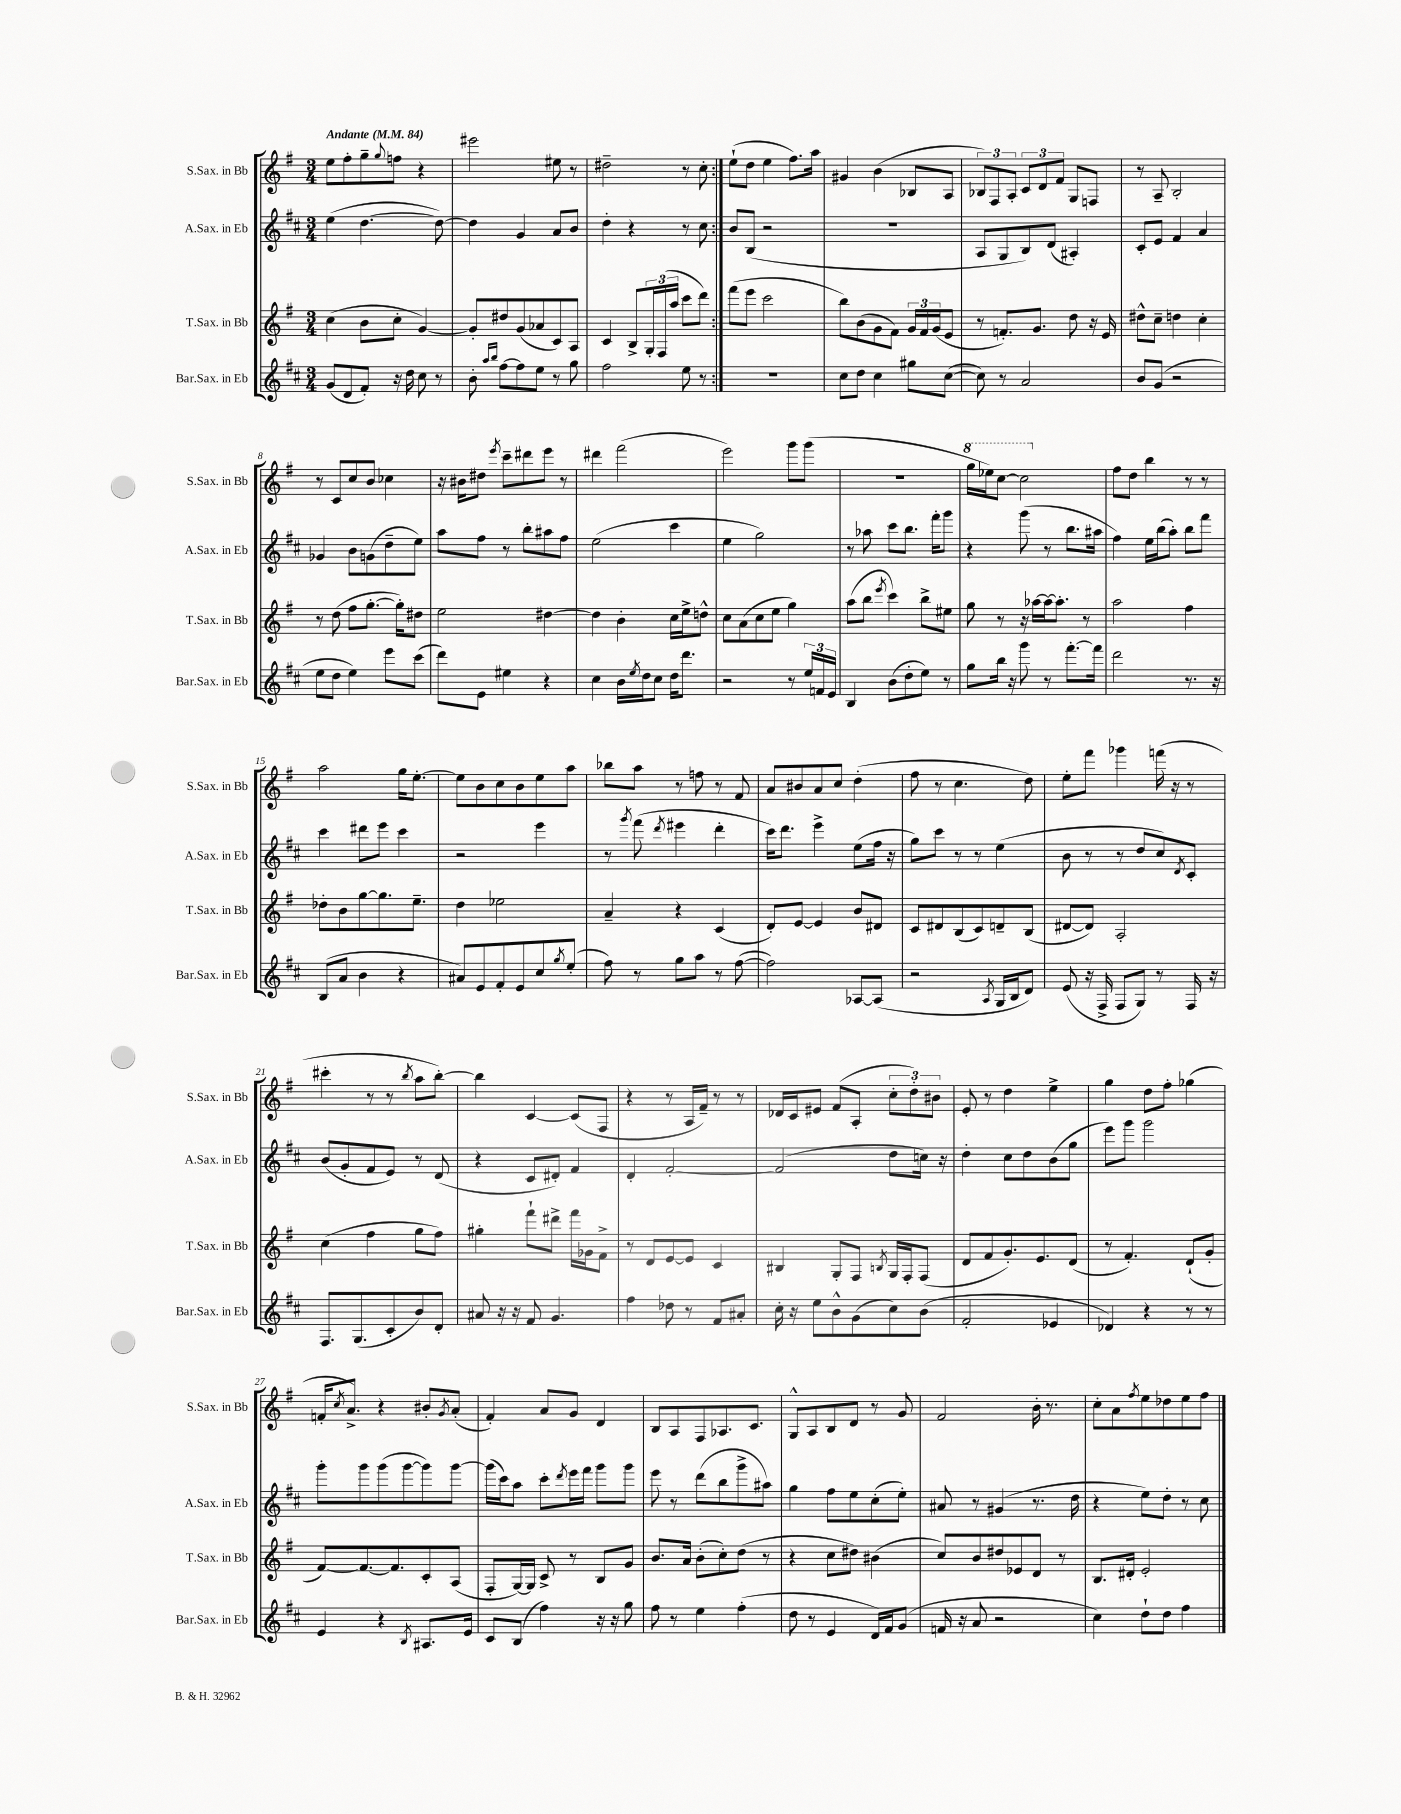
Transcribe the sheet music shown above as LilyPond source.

<<
\new StaffGroup <<
\new Staff = "s0" \with { instrumentName = "S.Sax. in Bb" shortInstrumentName = "S.Sax. in Bb" } {
    \clef treble \key g \major \numericTimeSignature \time 3/4 \tempo "Andante" 4 = 84
    \repeat volta 2 { e''8 fis''8-. g''8-- \appoggiatura { g''8 } f''8 r4 |
    eis'''2 eis''8 r8 |
    dis''2-- r8 c''8-. | }
    e''8-!( d''8 e''4 fis''8.) a''16 |
    gis'4 b'4( bes8 a8 |
    \tuplet 3/2 { bes8) fis8 a8-. } \tuplet 3/2 { c'8 d'8 fis'8 } g8 f8 |
    r8 a8-- b2-. |
    r8 c'8 c''8 b'8 ces''4 |
    r16 bis'16 dis''8 \acciaccatura { e'''8 } c'''8-- dis'''8 e'''8 r8 |
    dis'''4 fis'''2( |
    e'''2) g'''8 g'''8( |
    R2. |
    \ottava #1 g'''16 ees'''16) c'''8~ c'''2 \ottava #0 |
    fis''8 d''8 b''4 r8 r8 |
    a''2 g''16 e''8.~-. |
    e''8 b'8 c''8 b'8 e''8 a''8 |
    bes''8 a''8 r8 f''8 r8 fis'8 |
    a'8 bis'8 a'8 c''8 d''4-.( |
    fis''8 r8 c''4. d''8) |
    e''8-. fis'''8 ges'''4 f'''16( r16 r8 |
    cis'''4-. r8 r8 \acciaccatura { b''8 } a''8 b''8~-.) |
    b''4 c'4~ c'8( fis8 |
    r4 r8 a16 fis'16--) r8 r8 |
    des'16 c'16 eis'8 fis'8( a8-. \tuplet 3/2 { c''8-. d''8-.) bis'8 } |
    e'8-. r8 d''4 e''4-> |
    g''4 d''8 fis''8-. ges''4( |
    f'16-. \acciaccatura { c''8 } a'8.->) r4 bis'8-. \acciaccatura { g'8 } a'8-.( |
    fis'4-.) a'8 g'8 d'4 |
    b8 a8 fis8 aes8. c'8. |
    g8-^ a8 b8 d'8 r8 g'8 |
    fis'2 b'16-. r8. |
    c''8-. a'8 \acciaccatura { fis''8 } e''8 des''8 e''8 fis''8 \bar "|." |
}
\new Staff = "s1" \with { instrumentName = "A.Sax. in Eb" shortInstrumentName = "A.Sax. in Eb" } {
    \clef treble \key d \major \numericTimeSignature \time 3/4
    \repeat volta 2 { e''4( d''4.~ d''8~) |
    d''4 g'4 a'8 b'8 |
    d''4-. r4 r8 cis''8 | }
    b'8 b8( r2 |
    R2. |
    a8 g8 b8) d'8( ais4-.) |
    cis'8-. e'8 fis'4 a'4 |
    ges'4 b'8 g'8( d''8-- e''8) |
    a''8 fis''8 r8 b''8-. ais''8 fis''8 |
    e''2( cis'''4 |
    e''4 g''2) |
    r8 aes''8 cis'''8 b''8. fis'''16-. g'''8 |
    r4 g'''8( r8 b''8. ais''16 |
    fis''4) e''16 b''16( a''8-.) b''8 fis'''8 |
    cis'''4 dis'''8 e'''8 cis'''4 |
    r2 e'''4 |
    r8 \acciaccatura { g'''8 } fis'''8( \acciaccatura { d'''8 } eis'''4 d'''4-. |
    cis'''16) d'''8. e'''4-> e''8( fis''16 r16 |
    g''8) cis'''8 r8 r8 e''4( |
    b'8 r8 r8 d''8 cis''8) \acciaccatura { d'8 } cis'8-. |
    b'8( g'8-. fis'8 e'8) r8 d'8( |
    r4 cis'8 dis'8-.) fis'4 |
    d'4-. fis'2~-. |
    fis'2( d''8 c''16) r16 |
    d''4-. cis''8 d''8 b'8( g''8 |
    e'''8) g'''8 g'''2 |
    g'''8-. g'''8 g'''8( g'''8~ g'''8) g'''8~ |
    g'''16( cis'''16) a''8 cis'''8-. \acciaccatura { d'''8 } e'''16 fis'''16 g'''8 g'''8 |
    e'''8 r8 d'''8( b''8 g'''8-> ais''8) |
    g''4 fis''8 e''8 cis''8-.( e''8-.) |
    ais'8 r8 gis'4( r8. d''16 |
    r4 e''8) d''8-. r8 cis''8 \bar "|." |
}
\new Staff = "s2" \with { instrumentName = "T.Sax. in Bb" shortInstrumentName = "T.Sax. in Bb" } {
    \clef treble \key g \major \numericTimeSignature \time 3/4
    \repeat volta 2 { c''4( b'8 c''8-. g'4~) |
    g'8-. dis''8 g'8( aes'8 c'8) a8 |
    c'4 b8-> \tuplet 3/2 { g16-. fis16( a''16 } c'''8 d'''8) | }
    fis'''8( e'''8 c'''2 |
    b''8) b'8( g'8 fis'8) \tuplet 3/2 { g'16 fis'16 g'16( } e'8 |
    r8 f'8.-.) g'8. d''8 r16 e'16 |
    dis''8-^ c''8-- d''4 c''4-. |
    r8 d''8( fis''8 g''8.~-. g''16-.) dis''8 |
    e''2 dis''4~ |
    dis''4 b'4-. c''16 e''16-> d''8-^ |
    c''8 a'8( c''8 e''8 g''4) |
    a''8( b''8 \acciaccatura { e'''8 } c'''4) b''8-> eis''8 |
    g''8 r8 r16 aes''16~ aes''16~ aes''8.-. r8 |
    a''2 fis''4 |
    des''8-. b'8 g''8~ g''8. e''8.-- |
    d''4 ees''2 |
    a'4-- r4 c'4( |
    d'8-.) e'8~ e'4 b'8 dis'8 |
    c'8 dis'8 b8( c'8) d'8-- b8( |
    dis'8~ dis'8) a2-. |
    c''4( fis''4 g''8 fis''8) |
    gis''4-. fis'''8-! dis'''8-> fis'''16 ges'16 fis'8-> |
    r8 d'8 e'8~ e'8 c'4 |
    bis4 g8-. fis8 \acciaccatura { b8 } g16 fis16-. fis8( |
    d'8 fis'8 g'8.-.) e'8. d'8( |
    r8 fis'4.-.) d'8-!( g'8-. |
    fis'8~) fis'8.~ fis'8. c'8-. a8( |
    fis8-. g16~) g16 c'8-> r8 b8 g'8 |
    b'8. a'16 b'8-.( c''8-.) d''8( r8 |
    r4 c''8 dis''8) bis'4( |
    c''8) b'8 dis''8 ees'8 d'8 r8 |
    b8. dis'16-. e'2-. \bar "|." |
}
\new Staff = "s3" \with { instrumentName = "Bar.Sax. in Eb" shortInstrumentName = "Bar.Sax. in Eb" } {
    \clef treble \key d \major \numericTimeSignature \time 3/4
    \repeat volta 2 { g'8( d'8 fis'8-.) r16 d''16 cis''8 r8 |
    b'8-. \grace { a''16 b''16 } fis''8~ fis''8 e''8 r8 g''8 |
    fis''2 e''8 r8 | }
    R2. |
    cis''8 d''8 cis''4 gis''8 cis''8~( |
    cis''8) r8 a'2 |
    b'8 g'8( r2 |
    e''8 d''8 e''4) e'''8 cis'''8( |
    d'''8) e'8 eis''4 r4 |
    cis''4 b'16 \acciaccatura { e''8 } d''16 cis''8 d''16 d'''8. |
    r2 r8 \tuplet 3/2 { e''16 f'16 e'16 } |
    b4 b'8( d''8-. e''8) r8 |
    g''8 b''16 r16 g'''8 r8 fis'''8.~-. fis'''16 |
    d'''2 r8. r16 |
    b8( a'8 b'4 r4 |
    ais'8) e'8 fis'8-. e'8 cis''8 \acciaccatura { g''8 } e''8-.( |
    fis''8) r8 g''8 a''8 r8 fis''8~( |
    fis''2) aes8~ aes8( |
    r2 \acciaccatura { a8 } g16 b16 d'8) |
    e'8( r16 fis16-> fis8 g8) r8 fis16 r16 |
    fis8. g8.( cis'8-. b'8) d'8-. |
    ais'8 r16 r16 fis'8 g'4. |
    fis''4 des''8 r8 fis'8 ais'8-. |
    cis''16-. r16 e''8 b'8-^ g'8( cis''8) b'8( |
    fis'2-. ees'4 |
    des'4) r4 r8 r8 |
    e'4 r4 \acciaccatura { b8 } ais8. e'16 |
    cis'8 b8( fis''4) r16 r16 g''8 |
    fis''8 r8 e''4 fis''4-.( |
    d''8 r8 e'4 d'16) fis'16 g'8( |
    f'16 r16 a'8 r2 |
    cis''4) d''8-! d''8 fis''4 \bar "|." |
}
>>
>>
